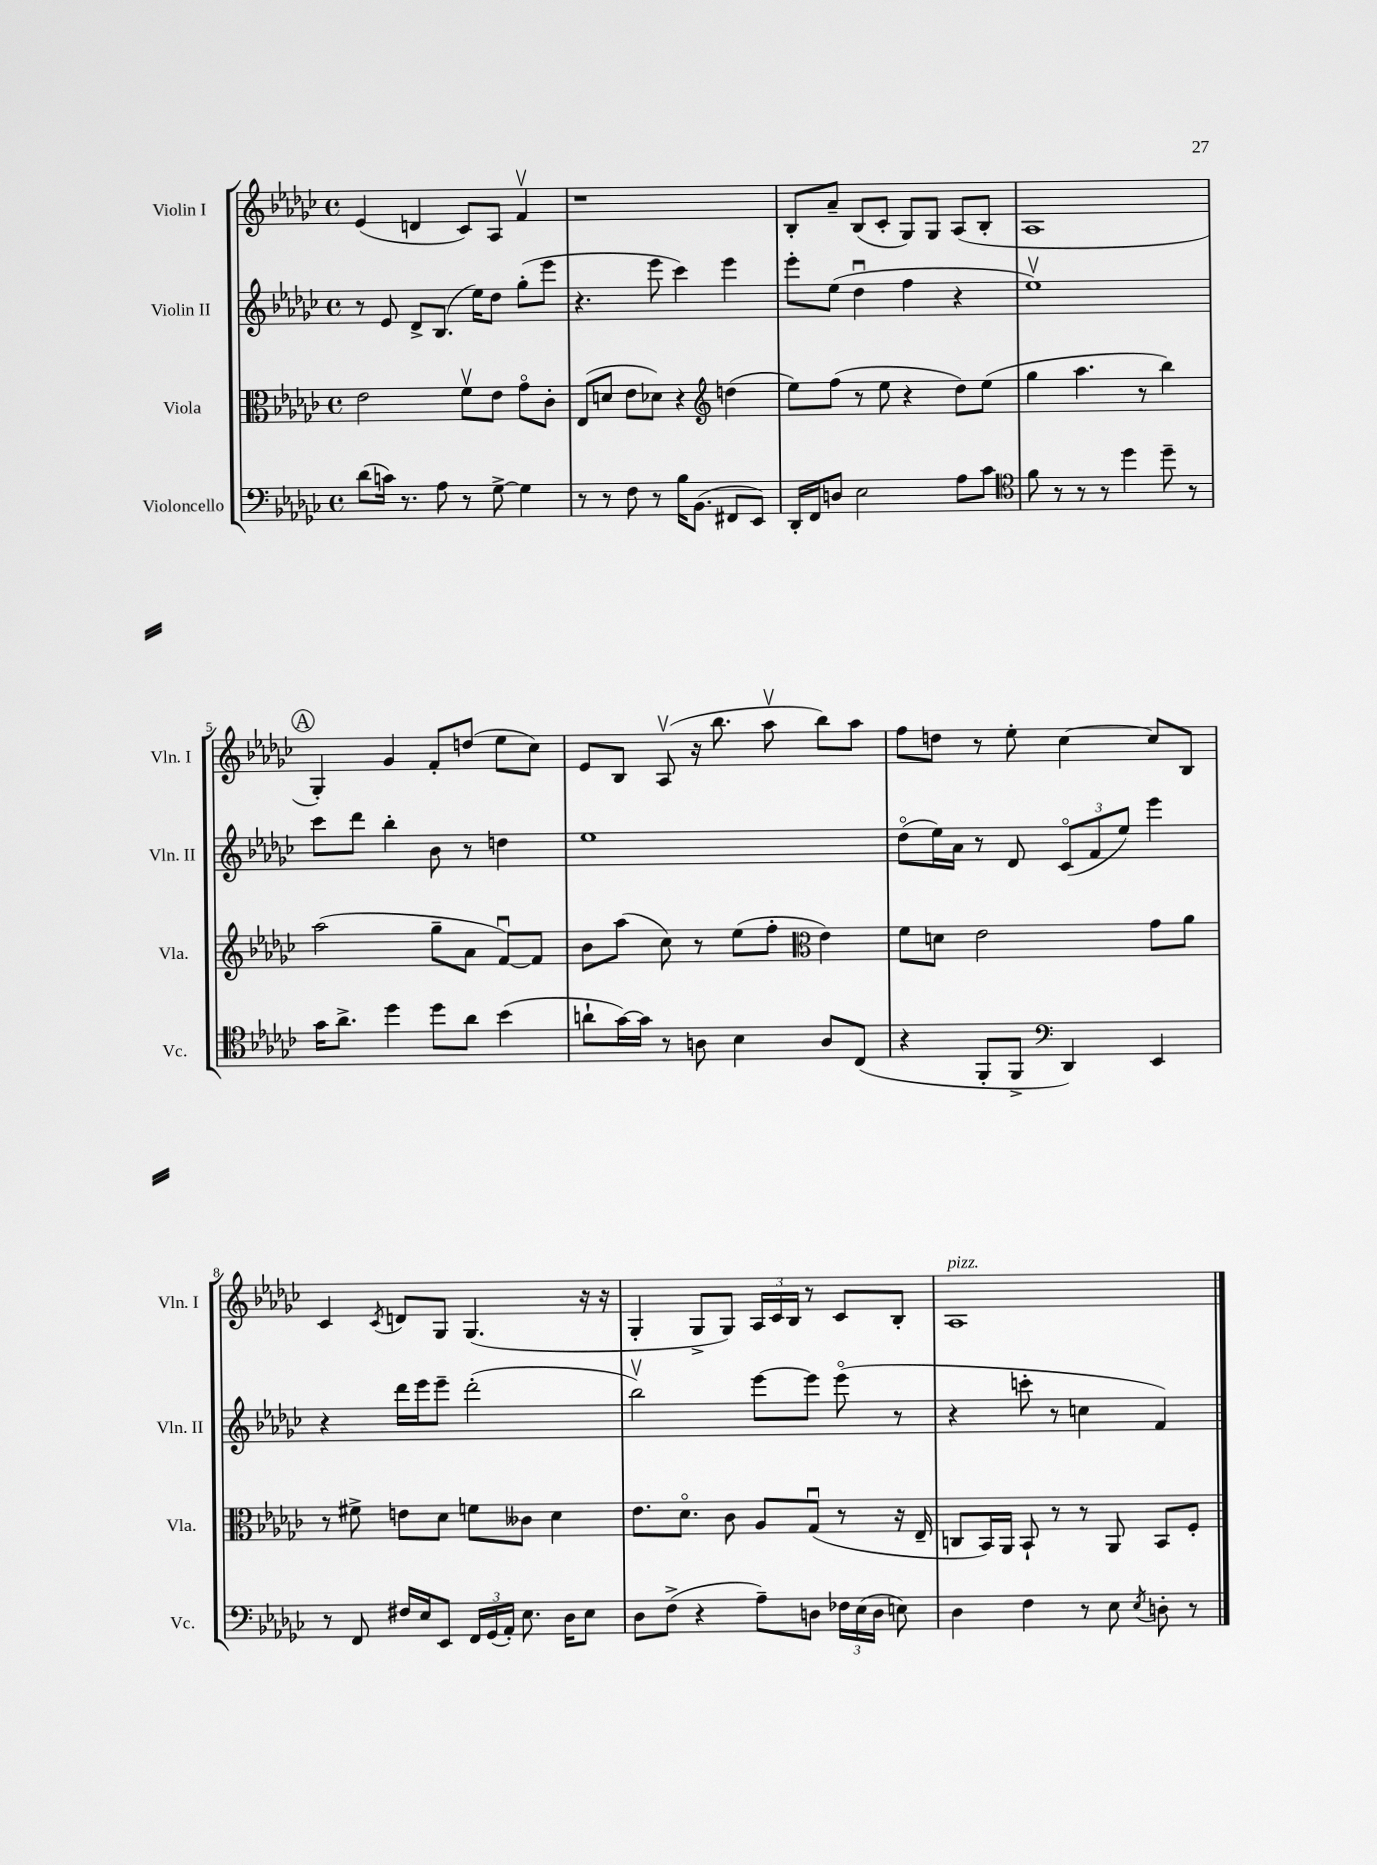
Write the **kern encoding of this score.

**kern	**kern	**kern	**kern
*part4	*part3	*part2	*part1
*staff4	*staff3	*staff2	*staff1
*I"Violoncello	*I"Viola	*I"Violin II	*I"Violin I
*I'Vc.	*I'Vla.	*I'Vln. II	*I'Vln. I
*clefF4	*clefC3	*clefG2	*clefG2
*k[b-e-a-d-g-c-]	*k[b-e-a-d-g-c-]	*k[b-e-a-d-g-c-]	*k[b-e-a-d-g-c-]
*M4/4	*M4/4	*M4/4	*M4/4
*met(c)	*met(c)	*met(c)	*met(c)
=1	=1	=1	=1
(8d-\L	2e-\	8r	(4e-/
16cn\Jk)	.	8e-/	.
8.r	.	.	.
.	.	8d-^/L	4dn/
8A-\	.	(8.B-/J	.
8r	8fv\L	.	8c-/L)
.	.	16ee-\KL)	.
[8G-^\	8e-\J	8dd-\J	8A-/J
4G-\]	8g-\L	(8gg-'\L	4fv/
.	8c-'\J	8eee-\J	.
=2	=2	=2	=2
8r	(8E-/L	4.r	1r
8r	8dn/J	.	.
8F\	8e-\L	.	.
8r	8d-X\J)	8eee-\	.
16B-\KL	4r	4ccc-\)	.
(8.BB-\J	.	.	.
*	*clefG2	*	*
8FF#X/L	(4ddn\	4eee-\	.
8EE-/J)	.	.	.
=3	=3	=3	=3
16DD-'/LL	8ee-\L)	8eee-'\L	8B-'/L
16FF/J	.	.	.
8Dn/J	(8ff\J	(8ee-\J	8a-~/J
2E-\	8r	4dd-u\	(8B-/L
.	8ee-\	.	8c-'/J
.	4r	4ff\	8G-/L)
.	.	.	8G-/J
8A-\L	8dd-\L)	4r	(8A-/L
8c-\J	(8ee-\J	.	8B-'/J
=4	=4	=4	=4
*clefC4	*	*	*
8f\	4gg-\	1ee-v)	1A-
8r	.	.	.
8r	4.aa-\	.	.
8r	.	.	.
4dd-\	.	.	.
.	8r	.	.
8dd-~\	4bb-\)	.	.
8r	.	.	.
!!LO:LB:g=z
!!LO:REH:place=s1:t=A
=5	=5	=5	=5
16g-\KL	(2aa-\	8ccc-\L	4G-'/)
8.a-^\J	.	.	.
.	.	8ddd-\J	.
4dd-\	.	4bb-'\	4g-/
8dd-\L	8gg-~\L	8b-\	8f'/L
8a-\J	8a-\J	8r	(8ddn/J
(4b-\	[8fu/L)	4ddn\	8ee-\L
.	8f/J]	.	8cc-\J)
=6	=6	=6	=6
8an`\L	8b-\L	1ee-	8e-/L
[16g-\L)	(8aa-\J	.	8B-/J
16g-\JJ]	.	.	.
8r	8cc-\)	.	(8A-v/
8An\	8r	.	16r
.	.	.	8.bb-\
4B-\	(8ee-\L	.	.
.	8ff'\J	.	8aa-v\
*	*clefC3	*	*
8A/L	4e-\)	.	8bb-\L)
(8C-/J	.	.	8aa-\J
=7	=7	=7	=7
4r	8f\L	(8dd-\L	8ff\L
.	8dn\J	16ee-\L)	8ddn\J
.	.	16a-\JJ	.
8FF'/L	2e-\	8r	8r
8FF^/J	.	8d-/	8ee-'\
*clefF4	*	*	*
4DD-/)	.	(12c-/L	[4cc-\
.	.	12f/	.
.	.	12ee-/J)	.
4EE-/	8g-\L	4eee-\	8cc-/L]
.	8a-\J	.	8B-/J
!!LO:LB:g=z
=8	=8	=8	=8
8r	8r	4r	4c-/
8FF/	8f#X^\	.	.
.	.	.	8qc-/
16F#X/LL	8en\L	16ddd-\LL	8dn/L
16E-/J	.	16eee-\J	.
8EE-/J	8d-\J	8eee-~\J	8G-/J
24FF/LL	8fn\L	(2ddd-'\	(4.G-/
(24GG-/	.	.	.
24AA-'/JJ)	.	.	.
8.E-\	8c--X\J	.	.
.	4d-\	.	.
16D-\KL	.	.	.
8E-\J	.	.	16r
.	.	.	16r
=9	=9	=9	=9
8D-\L	8.e-\L	2bb-v\)	4G-'/
(8F^\J	.	.	.
.	8.d-\J	.	.
4r	.	.	8G-^/L
.	8c-\	.	8G-/J)
8A-~\L)	8A-/L	[8eee-\L	24A-/LL
.	.	.	24c-/
.	.	.	24B-/JJ
8Dn\J	(8G-u/J	8eee-\J]	8r
24F-X\LL	8r	(8eee-\	8c-/L
(24E-\	.	.	.
24D\JJ	.	.	.
8En\)	16r	8r	8B-'/J
.	16E-~/	.	.
=10	=10	=10	=10
!	!	!	!LO:TX:a:i:t=pizz.
4D-\	8Cn/L	4r	1A-
.	16BB-/L)	.	.
.	16AA-/JJ	.	.
4F\	8BB-`/	8cccn'\	.
.	8r	8r	.
8r	8r	4ccn\	.
8E-\	8AA-/	.	.
8qE-/	.	.	.
8Dn'\	8BB-/L	4f/)	.
8r	8F'/J	.	.
==	==	==	==
*-	*-	*-	*-
